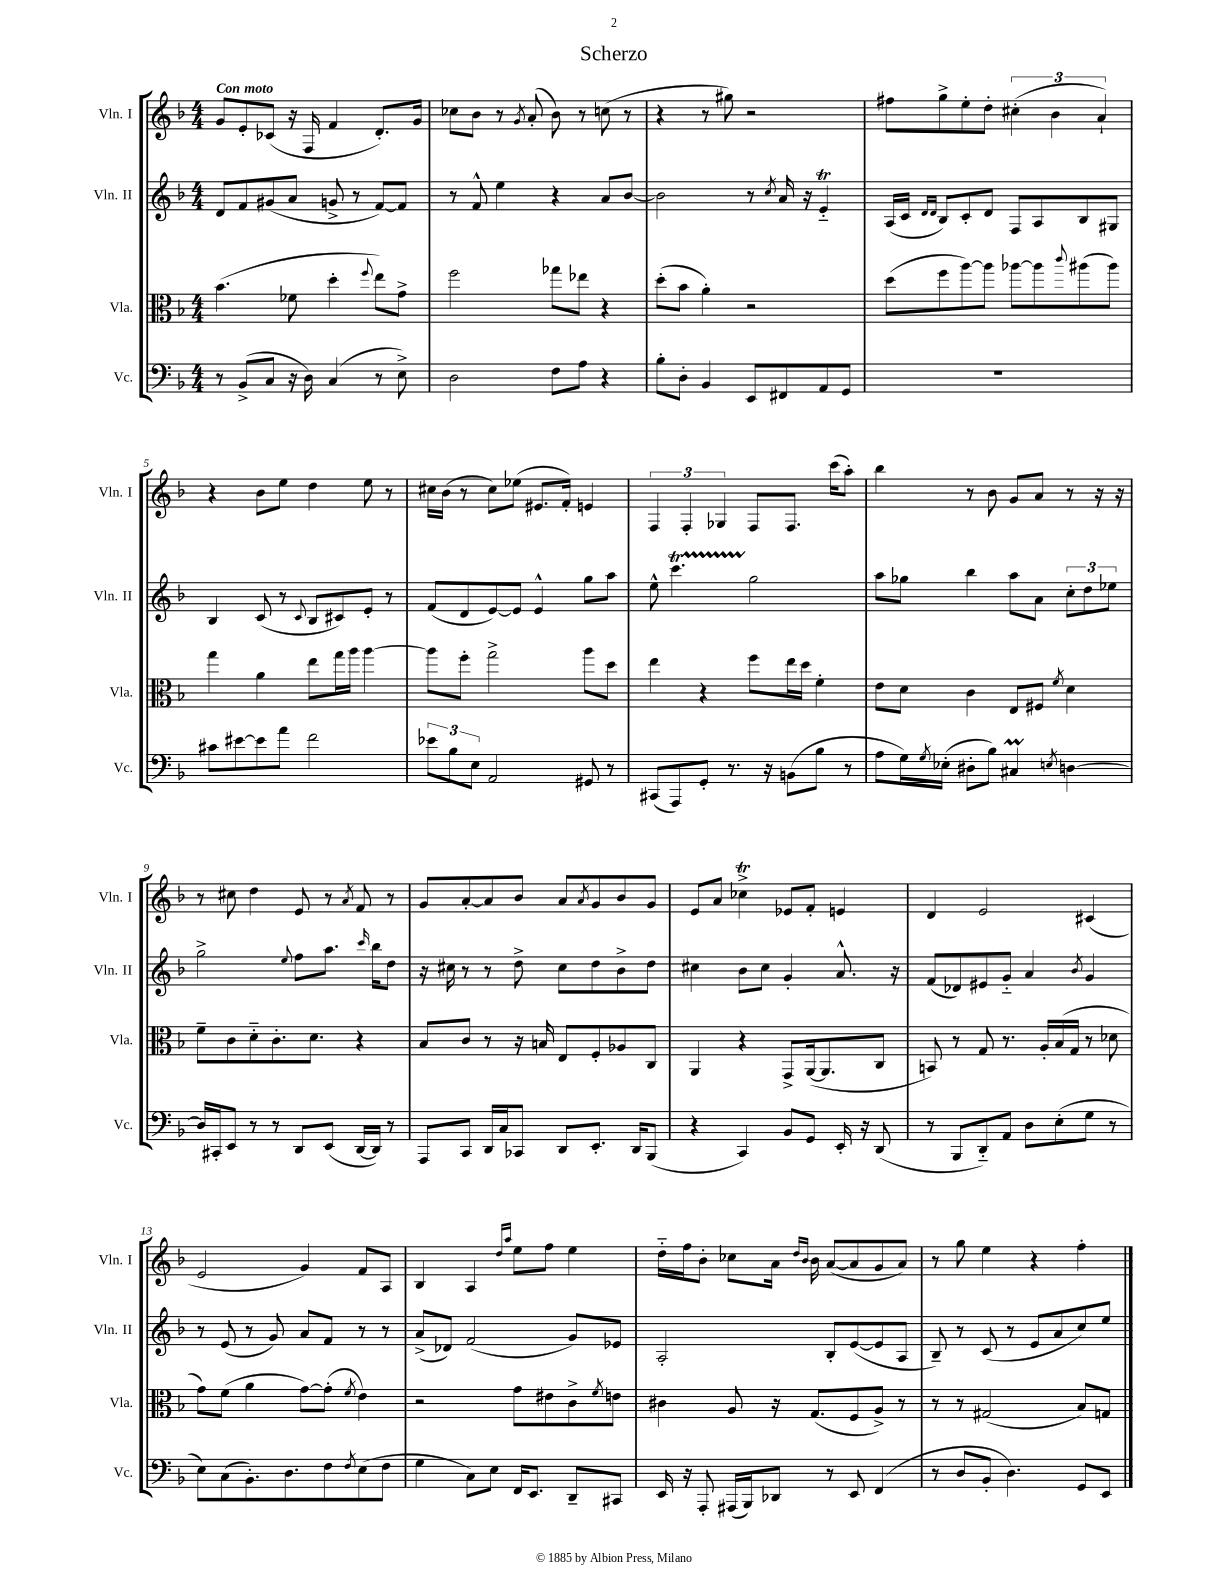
\header { title = "Scherzo" }
<<
\new StaffGroup <<
\new Staff = "s0" \with { instrumentName = "Vln. I" shortInstrumentName = "Vln. I" } {
    \clef treble \key f \major \numericTimeSignature \time 4/4 \tempo "Con moto"
    g'8 e'8-. ces'8( r16 f16 f'4 d'8.-.) g'16 |
    ces''8 bes'8 r8 \acciaccatura { g'8 } a'8-.( bes'8) r8 c''8( r8 |
    r4 r8 gis''8) r2 |
    fis''8 g''8-> e''8-. d''8-. \tuplet 3/2 { cis''4-.( bes'4 a'4-!) } |
    r4 bes'8 e''8 d''4 e''8 r8 |
    cis''16 bes'16( r8 cis''8) ees''8( eis'8. f'16-.) e'4 |
    \tuplet 3/2 { f4 f4-. ges4 } f8 f8. c'''16( a''8-.) |
    bes''4 r8 bes'8 g'8 a'8 r8 r16 r16 |
    r8 cis''8 d''4 e'8 r8 \acciaccatura { a'8 } f'8 r8 |
    g'8 a'8~-. a'8 bes'8 a'8 \acciaccatura { a'8 } g'8 bes'8 g'8 |
    e'8 a'8 ces''4->\trill ees'8 f'8-. e'4 |
    d'4 e'2 cis'4( |
    e'2 g'4) f'8 a8 |
    bes4 a4 \grace { d''16 a''16 } e''8 f''8 e''4 |
    d''16-_ f''16 bes'8-. ces''8 a'16 \grace { d''16 bes'16 } bes'16 a'8~( a'8 g'8 a'8) |
    r8 g''8 e''4 r4 f''4-. \bar "|." |
}
\new Staff = "s1" \with { instrumentName = "Vln. II" shortInstrumentName = "Vln. II" } {
    \clef treble \key f \major \numericTimeSignature \time 4/4
    d'8 f'8 gis'8( a'8 g'8-> r8 f'8~) f'8 |
    r8 f'8-^ e''4 r4 a'8 bes'8~ |
    bes'2 r8 \acciaccatura { c''8 } a'16 r16 e'4-_\trill |
    a16( c'16 \grace { d'16 d'16 } bes8) c'8-. d'8 f8 a8 bes8 gis8 |
    bes4 c'8( r8 \appoggiatura { c'8 } bes8 cis'8) e'8-. r8 |
    f'8( d'8 e'8~) e'8 e'4-^ g''8 a''8 |
    e''8-^ c'''4.\startTrillSpan g''2\stopTrillSpan |
    a''8 ges''8 bes''4 a''8 a'8 \tuplet 3/2 { c''8-. d''8 ees''8 } |
    g''2-> \appoggiatura { e''8 } f''8 a''8. \grace { c'''16 } bes''16 d''8 |
    r16 cis''16 r8 r8 d''8-> cis''8 d''8 bes'8-> d''8 |
    cis''4 bes'8 cis''8 g'4-. a'8.-^ r16 |
    f'8( des'8) eis'8 g'8-_ a'4 \acciaccatura { bes'8 } g'4 |
    r8 e'8( r8 g'8) a'8 f'8 r8 r8 |
    a'8->( des'8) f'2( g'8) ees'8 |
    a2-. bes8-. e'8~( e'8 a8 |
    bes8--) r8 c'8( r8 e'8 a'8 c''8) e''8 \bar "|." |
}
\new Staff = "s2" \with { instrumentName = "Vla." shortInstrumentName = "Vla." } {
    \clef alto \key f \major \numericTimeSignature \time 4/4
    bes'4.( fes'8 d''4-. \appoggiatura { f''8 } e''8) g'8-> |
    f''2 ges''8 ees''8 r4 |
    d''8-.( bes'8 a'4-.) r2 |
    d''8( f''8 a''8~) a''8 aes''8~ aes''8 \appoggiatura { c'''8 } ais''8( ais''8) |
    g''4 a'4 e''8 g''16 a''16 a''4~ |
    a''8 f''8-. g''2-> a''8 d''8 |
    e''4 r4 f''8 e''16 d''16 f'4-. |
    e'8 d'8 c'4 e8 fis8 \acciaccatura { f'8 } d'4 |
    f'8-- c'8 d'8-_ c'8.-. d'8. r4 |
    bes8 c'8 r8 r16 b16 e8 f8-. aes8 c8 |
    a,4 r4 g,8-> a,16~( a,8. c8 |
    b,8) r8 g8 r8. a16-. bes16( g16 r8 des'8 |
    g'8) f'8( a'4 g'8~) g'8-.( \acciaccatura { f'8 } e'4) |
    r2 g'8 eis'8 c'8-> \acciaccatura { f'8 } e'8 |
    cis'4 a8 r16 g8.( f8 a8->) r8 |
    r8 r8 gis2( bes8) g8 \bar "|." |
}
\new Staff = "s3" \with { instrumentName = "Vc." shortInstrumentName = "Vc." } {
    \clef bass \key f \major \numericTimeSignature \time 4/4
    r8 bes,8->( c8 r16 d16) c4( r8 e8->) |
    d2 f8 a8 r4 |
    bes8-. d8-. bes,4 e,8 fis,8 a,8 g,8 |
    R1 |
    cis'8 eis'8~ eis'8 a'8 f'2 |
    \tuplet 3/2 { ees'8 bes8 e8 } a,2 gis,8 r8 |
    cis,8( a,,8) g,8-. r8. r16 b,8( bes8 r8 |
    a8 g16) \acciaccatura { g8 } ees16-.( dis8-. bes8) cis4\prall \acciaccatura { e8 } d4~ |
    d16 cis,16-. e,8 r8 r8 d,8 e,8( d,16~ d,16) r8 |
    a,,8 c,8 d,16 c16 ces,8 d,8 e,8.-. d,16 bes,,8( |
    r4 c,4) bes,8 g,8 e,16-. r16 d,8( |
    r8 bes,,8 d,8-_) a,8 d8 e8-.( g8 r8 |
    e8) c8( bes,8.-.) d8. f8 \acciaccatura { f8 } e8( f8 |
    g4 c8) e8 f,16 e,8. d,8-- cis,8 |
    e,16 r16 a,,8-. ais,,16( bes,,16) des,8 r8 e,8 f,4( |
    r8 d8 bes,8-. d4.) g,8 e,8 \bar "|." |
}
>>
>>
